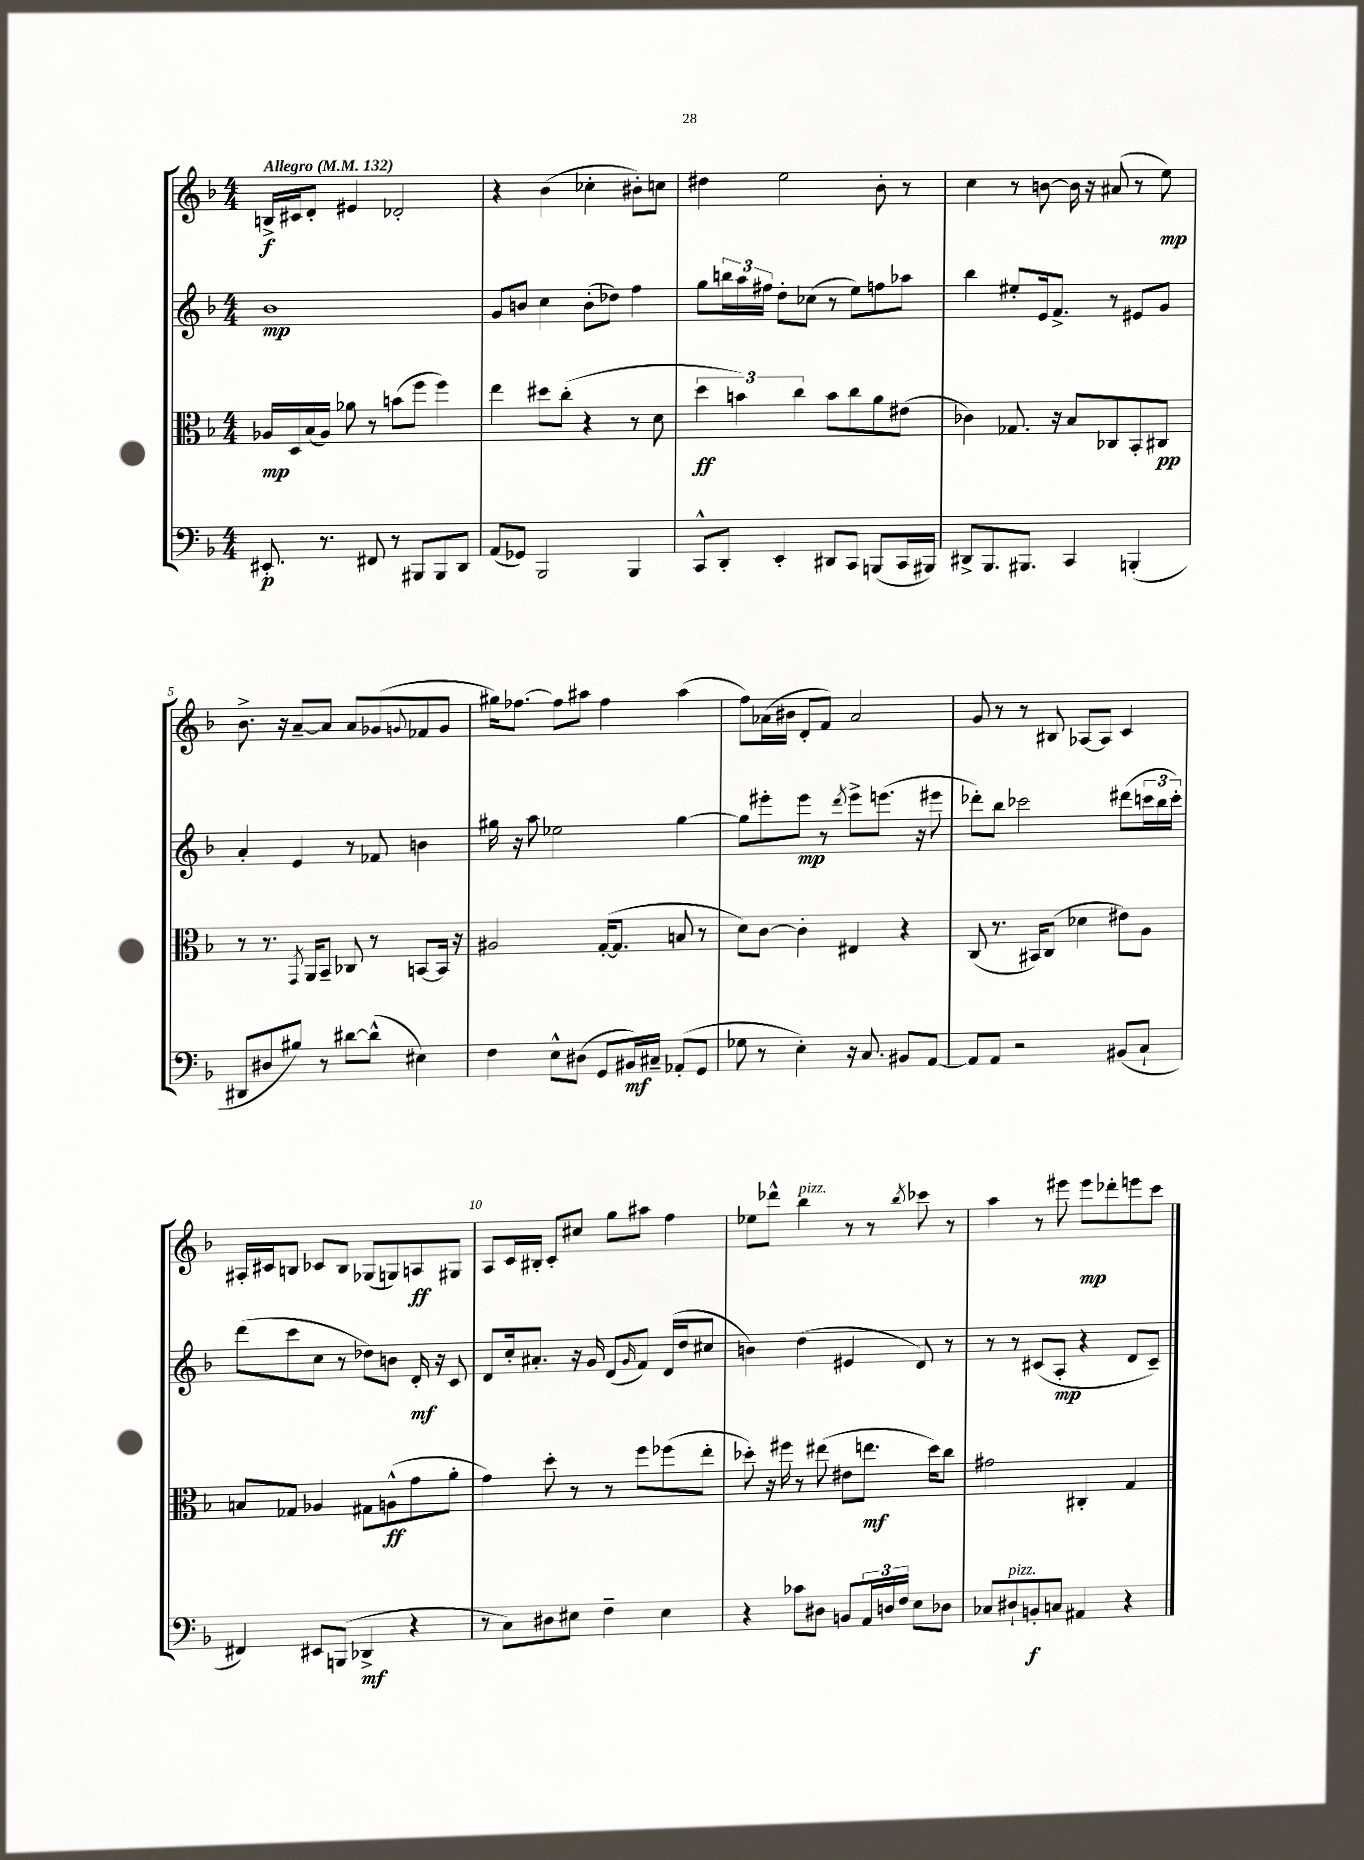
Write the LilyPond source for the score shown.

<<
\new StaffGroup <<
\new Staff = "s0" {
    \clef treble \key f \major \numericTimeSignature \time 4/4 \tempo "Allegro" 4 = 132
    b16->\f cis'16 d'8-. eis'4 des'2-. |
    r4 bes'4( ces''4-. bis'8-.) c''8 |
    dis''4 e''2 bes'8-. r8 |
    c''4 r8 b'8~ b'16 r16 ais'8( r8 e''8\mp) |
    bes'8.-> r16 a'8~-- a'8 a'8 ges'8( \appoggiatura { g'8 } fes'8 g'8 |
    gis''16) fes''8.~ fes''8 ais''8 fes''4 ais''4( |
    f''8) aes'16( bis'16 d'8-. f'8) aes'2 |
    g'8 r8 r8 bis8 aes8~ aes8 c'4 |
    ais16-. cis'16 b8 ces'8 b8 ges8( g8) a8\ff gis8 |
    a8 c'16 bis16-. c'8-. cis''8 g''8 ais''8 f''4 |
    ees''8 des'''8-^ bes''4^\markup { \italic "pizz." } r8 r8 \acciaccatura { bes''8 } ces'''8 r8 |
    a''4 r8 eis'''8 eis'''8\mp des'''8-. e'''8 c'''8 \bar "|." |
}
\new Staff = "s1" {
    \clef treble \key f \major \numericTimeSignature \time 4/4
    bes'1\mp |
    g'8 b'8 c''4 b'8-.( des''8) f''4 |
    g''8 \tuplet 3/2 { b''16 a''16 fis''16 } d''8-. ces''8( r8 e''8) f''8 aes''8 |
    bes''4 eis''8-. e'16 f'8.-> r8 eis'8 g'8 |
    a'4-. e'4 r8 fes'8 b'4 |
    gis''16 r16 a''8 ees''2 gis''4~ |
    gis''8 eis'''8-. eis'''8\mp r8 \acciaccatura { d'''8 } eis'''8-> e'''8.( r16 eis'''8 |
    des'''8-.) bes''8 ces'''2 dis'''8( \tuplet 3/2 { c'''16 bes''16 c'''16-.) } |
    d'''8( c'''8 c''8 r8 des''8) b'8 d'16-.\mf r16 c'8 |
    d'8 c''16-. ais'8.-. r16 g'16 d'8( \grace { g'16 } f'8) d'16( d''16 cis''8 |
    b'4) d''4( eis'4 d'8) r8 |
    r8 r8 cis'8( a8-.\mp r4 d'8 cis'8--) \bar "|." |
}
\new Staff = "s2" {
    \clef alto \key f \major \numericTimeSignature \time 4/4
    aes16\mp d16 bes16( aes16) aes'8 r8 b'8( f''8 f''4) |
    e''4 dis''8 c''8-.( r4 r8 d'8 |
    \tuplet 3/2 { d''4\ff b'4) c''4 } b'8 c''8 a'8 eis'8( |
    ces'4) ges8. r16 bes8 ces8 bes,8-. cis8\pp |
    r8 r8. \acciaccatura { g,8 } a,16 bes,8-- ces8 r8 b,8~ b,16 r16 |
    ais2 g16~-.( g8. b8 r8 |
    d'8) c'8~ c'4-. eis4 r4 |
    c8( r8. bis,16) c8( des'4 eis'8) a8 |
    b8 ges8 aes4 gis8 a8-^\ff( g'8 a'8-. |
    g'4) d''8-. r8 r8 f''8 fes''8( e''8-. |
    des''8-.) r16 fis''16 r8 eis''8( eis'8 e''8.\mf des''16) c''8 |
    gis'2 cis4-. g4 \bar "|." |
}
\new Staff = "s3" {
    \clef bass \key f \major \numericTimeSignature \time 4/4
    eis,8.-.\p r8. fis,8 r8 bis,,8 bis,,8 d,8 |
    a,8( ges,8) bes,,2 bes,,4 |
    c,8-^ d,8-. e,4-. dis,8 c,8 b,,8( c,16 bis,,16) |
    dis,8-> bes,,8. bis,,8. c,4 b,,4-.( |
    dis,8 dis8 bis8) r8 dis'8~ dis'8-^( eis4) |
    f4 e8-^ dis8( g,8 bis,16\mf) cis16-- aes,8-.( g,8 |
    ges8 r8 e4-.) r16 c8. bis,8 a,8~ |
    a,8 a,8 r2 bis,8( c8-! |
    fis,4) eis,8 b,,8( des,4->\mf r4 |
    r8 c8) dis8 eis8 f4-- eis4 |
    r4 ces'8 dis8 b,8 \tuplet 3/2 { a,16 d16 f16 } e8 des8 |
    ces8 dis8-!^\markup { \italic "pizz." } b,8-.\f c8 ais,4 r4 \bar "|." |
}
>>
>>
\layout { \context { \Score \override BarNumber.break-visibility = ##(#f #t #t) barNumberVisibility = #(every-nth-bar-number-visible 5) } }
